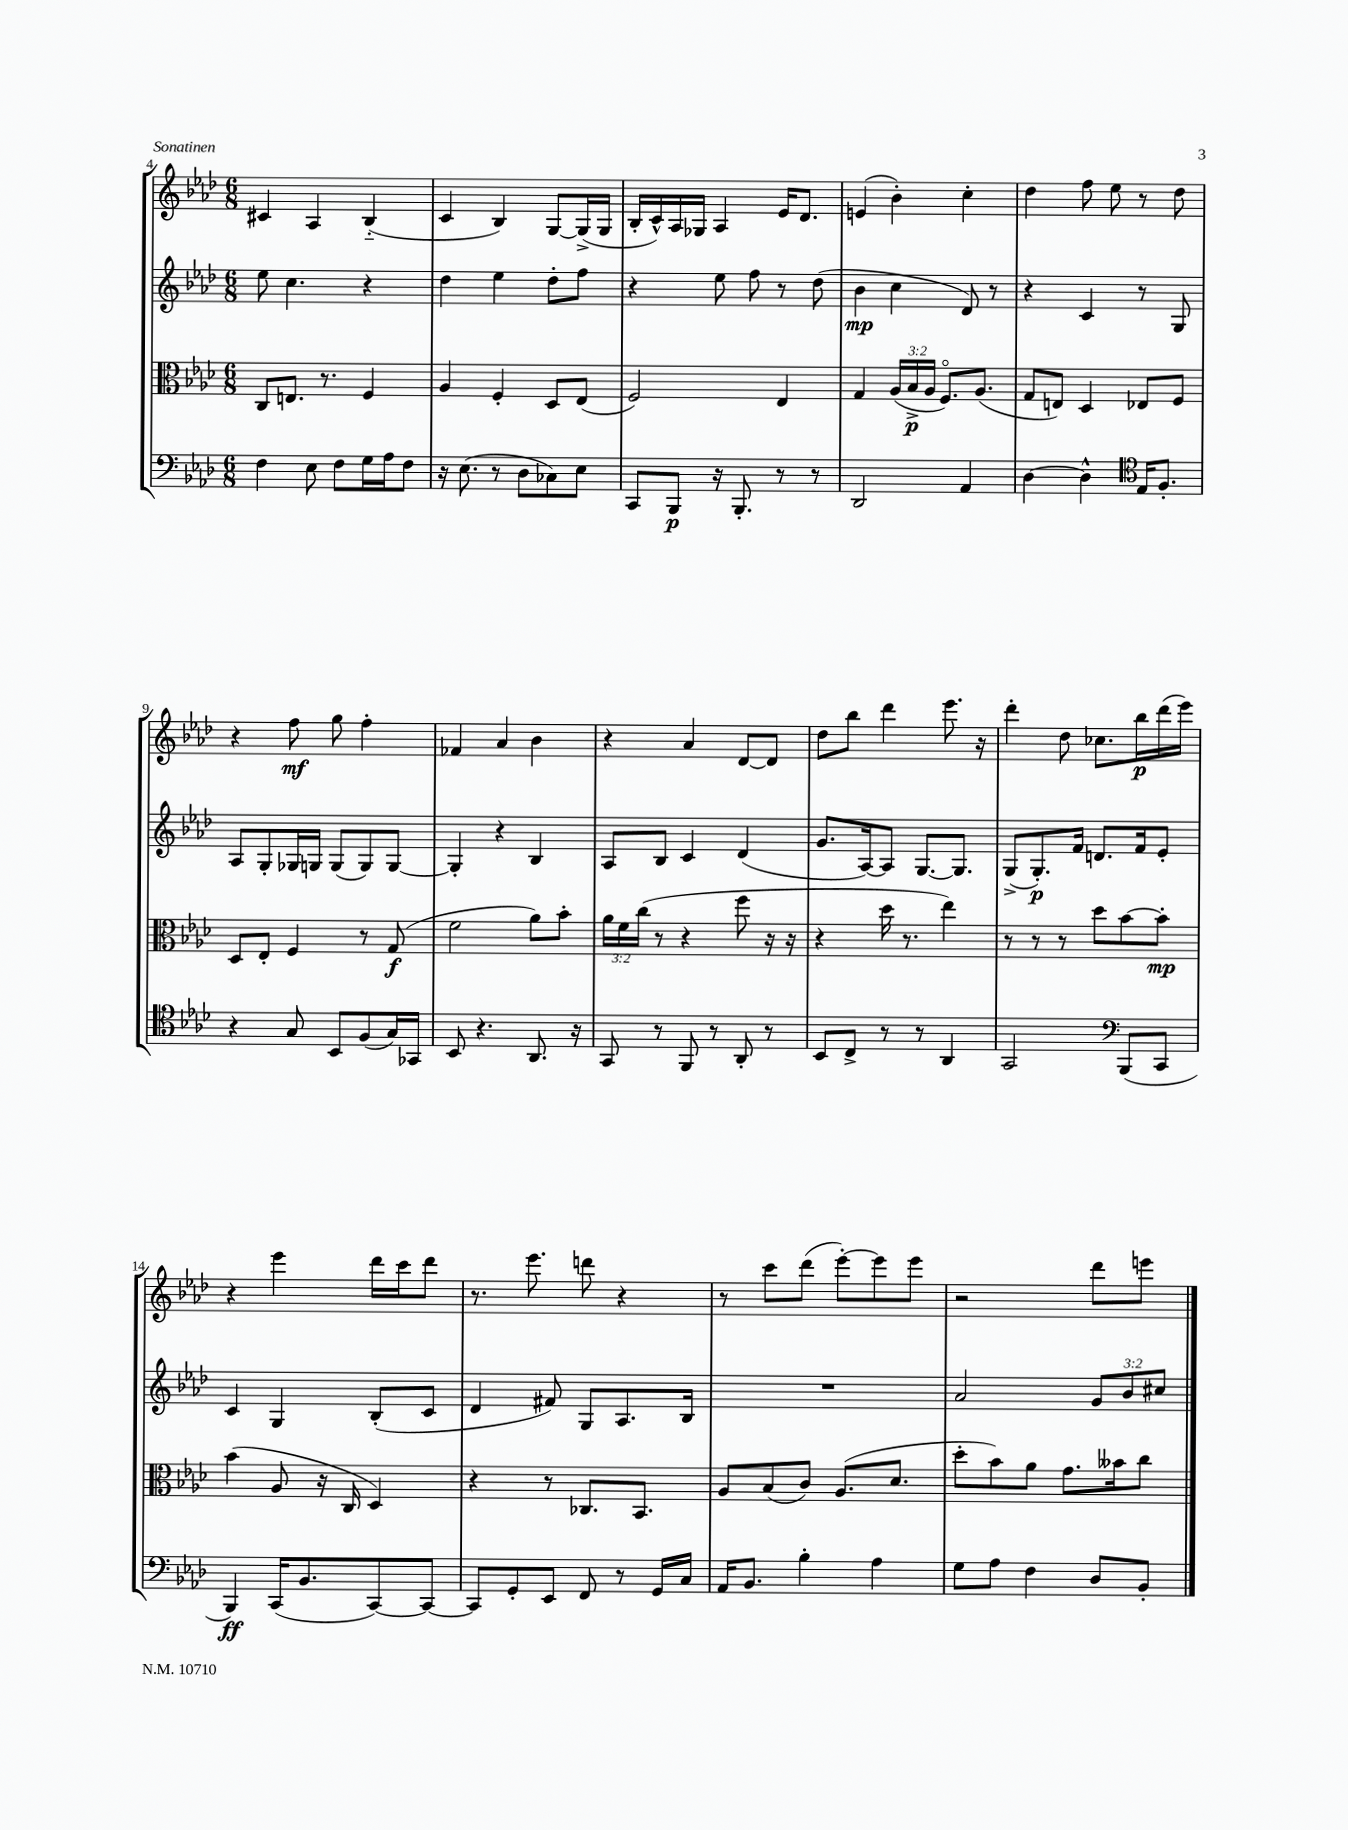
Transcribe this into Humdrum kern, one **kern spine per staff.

**kern	**kern	**kern	**kern
*staff4	*staff3	*staff2	*staff1
*clefF4	*clefC3	*clefG2	*clefG2
*k[b-e-a-d-]	*k[b-e-a-d-]	*k[b-e-a-d-]	*k[b-e-a-d-]
*M6/8	*M6/8	*M6/8	*M6/8
4F	8C	8ee-	4c#
.	8.E	4.cc	.
8E-	.	.	4A-
.	8.r	.	.
8F	.	.	.
16G	4F	4r	(4B-'~
16A-	.	.	.
8F	.	.	.
=	=	=	=
16r	4A-	4dd-	4c
(8.E-	.	.	.
8r	4F'	4ee-	4B-)
8D-	.	.	.
8C-)	8D-	8dd-'	[8G
8E-	(8E-	8ff	(16G^]
.	.	.	16G
=	=	=	=
8CC	2F)	4r	16B-'
.	.	.	16c^^)
8BBB-	.	.	16A-
.	.	.	16G-
16r	.	8ee-	4A-
8.BBB-'	.	.	.
.	.	8ff	.
8r	4E-	8r	16e-
.	.	.	8.d-
8r	.	(8dd-	.
=	=	=	=
2DD-	4G	4b-	(4e
.	(24A-	4cc	4b-')
.	24B-^	.	.
.	24A-	.	.
.	8.Fo)	.	.
4AA-	.	8d-)	4cc'
.	(8.A-	.	.
.	.	8r	.
=	=	=	=
[4D-	8G	4r	4dd-
.	8E)	.	.
4D-^^]	4D-	4c	8ff
.	.	.	8ee-
*clefC4	*	*	*
16E-	8E-	8r	8r
8.F'	.	.	.
.	8F	8G	8dd-
=	=	=	=
4r	8D-	8A-	4r
.	8E-'	8G'	.
8G	4F	16G-	8ff
.	.	16G	.
8BB-	.	(8G	8gg
(8F	8r	8G)	4ff'
16G)	(8G	[8G	.
16GG-	.	.	.
=	=	=	=
8BB-	2f	4G']	4f-
4.r	.	.	.
.	.	4r	4a-
8.AA-	8a-)	4B-	4b-
.	8b-'	.	.
16r	.	.	.
=	=	=	=
8GG	24a-	8A-	4r
.	24f	.	.
.	(24cc	.	.
8r	8r	8B-	.
8FF	4r	4c	4a-
8r	.	.	.
8AA-'	8ff	(4d-	[8d-
8r	16r	.	8d-]
.	16r	.	.
=	=	=	=
8BB-	4r	8.g	8dd-
8C^	.	.	8bb-
.	.	[16A-)	.
8r	16dd-	8A-]	4ddd-
.	8.r	.	.
8r	.	[8.G	.
4AA-	4ee-)	.	8.eee-
.	.	8.G]	.
.	.	.	16r
=	=	=	=
2GG	8r	(8G^	4ddd-'
.	8r	8.G')	.
.	8r	.	8dd-
.	.	16f	.
.	8dd-	8.d	8.cc-
*clefF4	*	*	*
(8BBB-	[8b-	.	.
.	.	16f	16bb-
8CC	8b-']	8e-'	(16ddd-
.	.	.	16eee-)
=	=	=	=
4BBB-)	(4b-	4c	4r
(16CC	8A-	4G	4eee-
8.BB-	.	.	.
.	16r	.	.
.	16C	.	.
[8CC)	4D-)	(8B-'	16ddd-
.	.	.	16ccc
8CC_	.	8c	8ddd-
=	=	=	=
8CC]	4r	4d-	8.r
8GG'	.	.	.
.	.	.	8.eee-
8EE-	8r	8f#)	.
8FF	8.C-	8G	8ddd
8r	.	8.A-	4r
.	8.BB-	.	.
16GG	.	.	.
16C	.	16B-	.
=	=	=	=
16AA-	8A-	2.r	8r
8.BB-	.	.	.
.	(8B-	.	8ccc
4B-'	8c)	.	(8ddd-
.	(8.A-	.	[8eee-')
4A-	.	.	8eee-]
.	8.d-	.	.
.	.	.	8eee-
=	=	=	=
8G	8dd-'	2a-	2r
8A-	8b-)	.	.
4F	8a-	.	.
.	8.g	.	.
8D-	.	12g	8ddd-
.	16b--	.	.
.	.	12b-	.
8BB-'	8cc	.	8eee
.	.	12cc#	.
==	==	==	==
*-	*-	*-	*-
